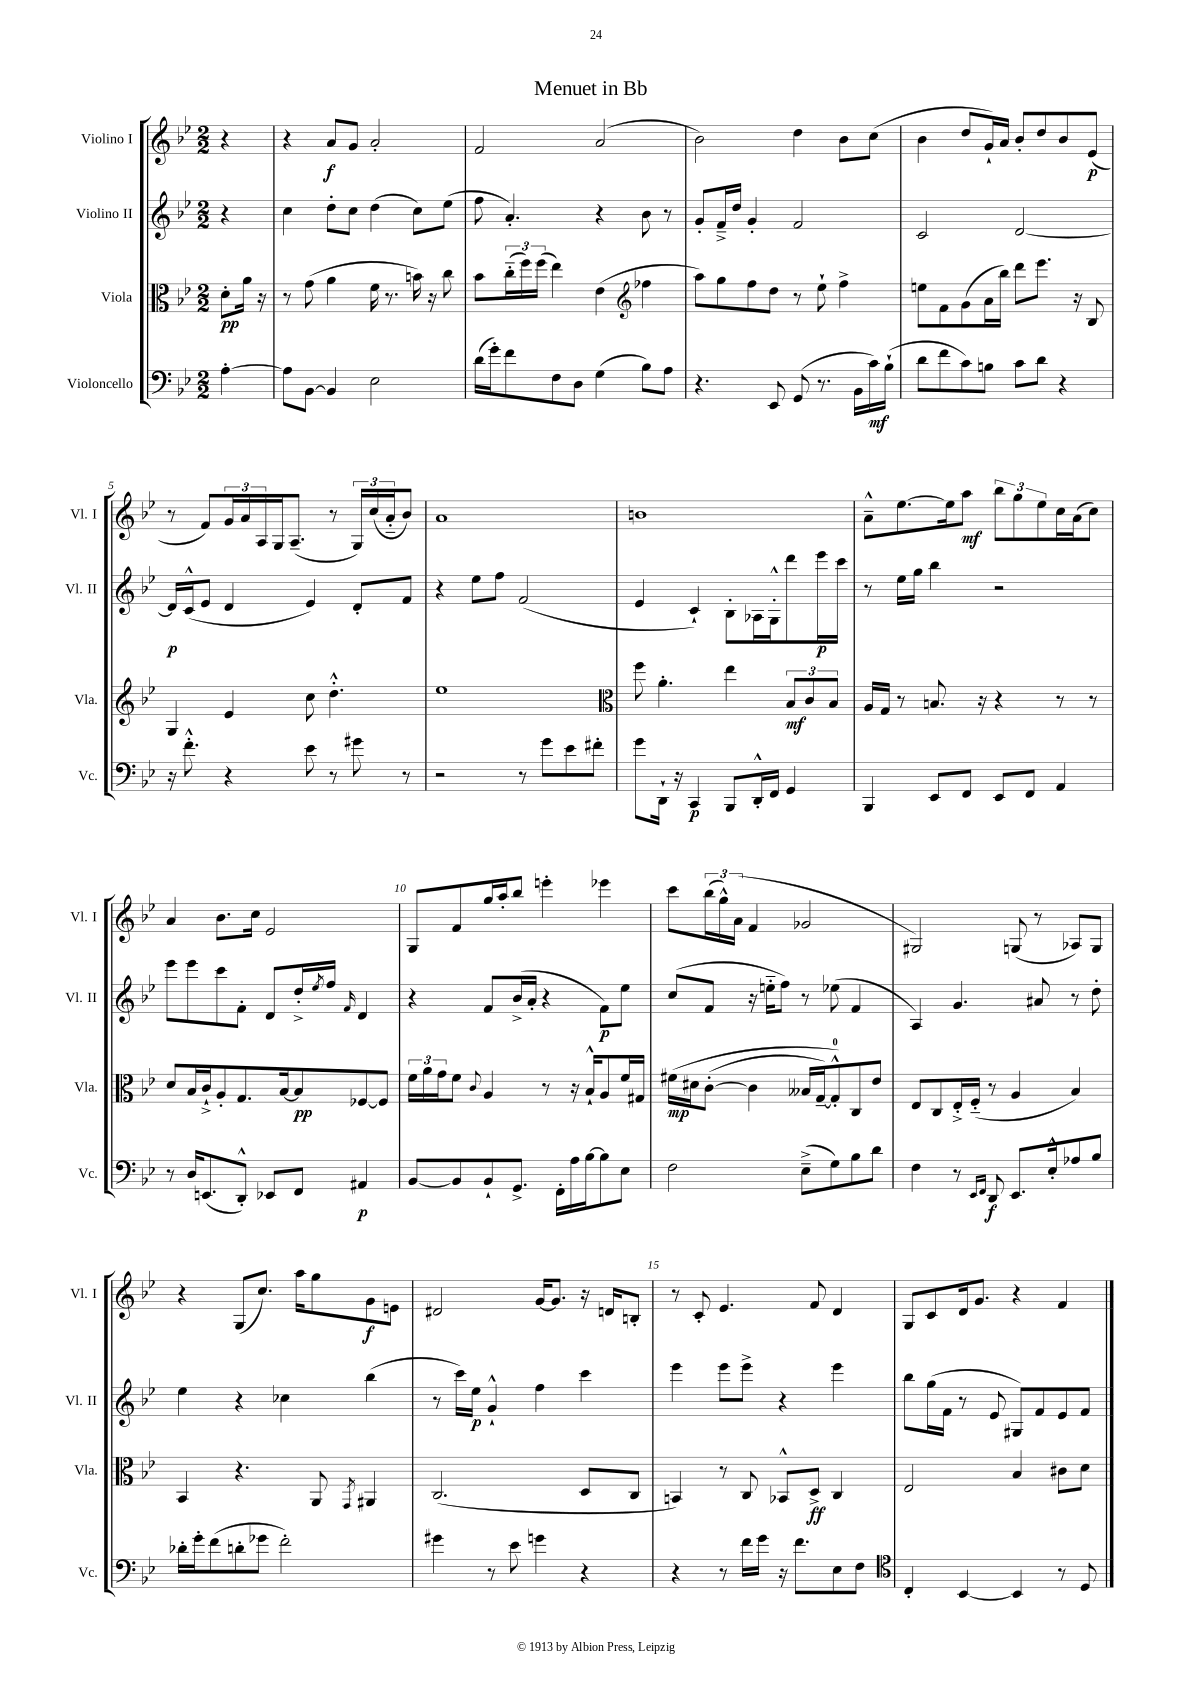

**kern	**kern	**kern	**kern
*staff4	*staff3	*staff2	*staff1
*clefF4	*clefC3	*clefG2	*clefG2
*k[b-e-]	*k[b-e-]	*k[b-e-]	*k[b-e-]
*M2/2	*M2/2	*M2/2	*M2/2
[4A'\	8d'\L	4r	4r
.	16a\Jk	.	.
.	16r	.	.
=	=	=	=
8A\]L	8r	4cc\	4r
[8BB-\J	(8g\	.	.
4BB-/]	4a\	8dd'\L	8a/L
.	.	8cc\J	8g/J
2E-\	16f\	(4dd\	2a'/
.	8.r	.	.
.	16b\)	8cc\L)	.
.	16r	.	.
.	8cc\	(8ee-\J	.
=	=	=	=
(16d\LL	8b-\L	8ff\	2f/
16g'\J)	.	.	.
8f\	(24cc'~\L	4.a'/)	.
.	24ff\)	.	.
.	(24ff\JJ	.	.
8F\	4ee-\)	.	.
8D\J	.	.	.
(4G\	(4e-\	4r	(2a/
*	*clefG2	*	*
8B-\L)	4ff-\	8b-\	.
8A\J	.	8r	.
=	=	=	=
4.r	8aa\L)	8g'/L	2b-\)
.	8gg\	16f~^/L	.
.	.	16dd/JJ	.
.	8ff\	4g'/	.
8EE-/	8dd\J	.	.
(8GG/	8r	2f/	4dd\
8.r	8ee-`\	.	.
.	4ff^\	.	8b-\L
16BB-\LL	.	.	.
16c\)	.	.	(8cc\J
(16B-`\JJ	.	.	.
=	=	=	=
8d\L	8ee\L	2c/	4b-\
8f\	8f\	.	.
8c\)	(8g\	.	8dd/L
8B\J	16a\L	.	16g`/L)
.	16bb-\JJ)	.	16a/JJ
8c\L	8ddd\L	[2d/	8b-'/L
8d\J	8.eee-\J	.	8dd/
4r	.	.	8b-/
.	16r	.	.
.	8B-/	.	(8e-/J
=	=	=	=
16r	4G/	16d/]LL	8r
8.f'^^\	.	(16c^^/J	.
.	.	8e-/J	8f/L)
4r	4e-/	4d/	24g/L
.	.	.	24a/
.	.	.	24A/
.	.	.	16G/J
.	.	.	(8.A~/J
8e-\	8cc\	4e-/)	.
8r	4.dd'^^\	.	8r
8g#\	.	8d'/L	24G/LL)
.	.	.	(24cc/
.	.	.	24a'~/J
8r	.	8f/J	8b-/J)
=	=	=	=
2r	1ee-	4r	1a
.	.	8ee-\L	.
.	.	8ff\J	.
8r	.	(2f/	.
8g\L	.	.	.
8e-\	.	.	.
8f#'\J	.	.	.
=	=	=	=
*	*clefC3	*	*
8g\L	8ff\	4e-/	1b
16DD`\Jk	4.a'\	.	.
16r	.	.	.
4CC/	.	4c`/)	.
8BBB-/L	4ee-\	8B-'\L	.
16DD'^^/L	.	16A-\L	.
16FF/JJ	.	16G'^^\J	.
4GG/	12B-/L	8ddd\	.
.	12c/	.	.
.	.	16eee-\L	.
.	12B-/J	.	.
.	.	16ccc\JJ	.
=	=	=	=
4BBB-/	16A/LL	8r	8a~^^\L
.	16G/JJ	.	.
.	8r	16ee-\LL	[8.ee-\
.	.	16gg\JJ	.
8EE-/L	8.B/	4bb-\	.
.	.	.	16ee-\]k
8FF/J	.	.	8aa\J
.	16r	.	.
8EE-/L	4r	2r	12bb-\L
.	.	.	12gg\
8FF/J	.	.	.
.	.	.	12ee-\
4AA/	8r	.	16cc\L
.	.	.	(16a\J
.	8r	.	8cc\J)
=	=	=	=
8r	8d/L	8eee-\L	4a/
16D/LK	16B-/L	8eee-\	.
(8.EE/	16c`^/J	.	.
.	8A'/	8ccc\	8.b-\L
8DD'^^/J)	8.G/	8f'\J	.
.	.	.	16cc\Jk
8EE-/L	.	8d/L	2e-/
.	[16B-/k	.	.
8FF/J	8B-/]	16dd'^/L	.
.	.	8qee-/	.
.	.	16ff/JJ	.
.	.	16qqf/	.
4AA#/	[8F-/	4d/	.
.	8F-/]J	.	.
=	=	=	=
[8BB-/L	24f\LL	4r	8G/L
.	24a\	.	.
.	24g\J	.	.
8BB-/]	8f\J	.	8f/
.	8qqc/	.	.
8BB-`/	4A/	8f/L	16gg/L
.	.	.	16aa'/J
8.GG^/J	.	(16b-^/L	8bb-/J
.	.	16a'/JJ	.
.	8r	4r	4eee'\
16FF'\LL	.	.	.
16A\	16r	.	.
[16B-\J	16B-`^^/LK	.	.
8B-\]	8A/	8f\L)	4eee-\
8E-\J	16f/L	8ee-\J	.
.	16G#/JJ	.	.
=	=	=	=
2F\	&(16f#\LL	(8cc/L	8ccc\L
.	16d#\J	.	.
.	([8c'\J	8f/J	(24bb-\L
.	.	.	24gg^^\)
.	.	.	(24a\JJ
.	4c\]	16r	4f/
.	.	16ee'~\LK	.
.	.	8ff\J)	.
(8E-~^\L	16B--/LL	8r	2g-/
.	[16G~/J)	.	.
8G\)	8G'^^/]&)	(8ee-\	.
8B-\	8C/	4f/	.
8d\J	8e-/J	.	.
=	=	=	=
4F\	8E-/L	4A/)	2G#/)
.	8C/	.	.
8r	16E-'^/L	4.g/	.
.	(16F'~/JJ	.	.
16qqEE-/LL	.	.	.
16qqFF/JJ	.	.	.
8DD/	8r	.	.
8.EE-/L	4A/	.	(8G/
.	.	8a#/	8r
16E-'^^/k	.	.	.
8A-/	4B-/)	8r	8A-/L)
8B-/J	.	8dd'\	8G/J
=	=	=	=
16d-'\LL	4BB-/	4ee-\	4r
16g'\J	.	.	.
(8f\	.	.	.
8d'\	4.r	4r	(8G/L
8g-\J	.	.	8.cc/J)
2f'\)	.	4cc-\	.
.	.	.	16aa\LK
.	8AA/	.	8gg\
.	8qGG/	.	.
.	4AA#/	(4bb-\	8g\
.	.	.	8e\J
=	=	=	=
4g#\	(2.C/	8r	2d#/
.	.	16ccc\LL)	.
.	.	16ee-\JJ	.
8r	.	4g`^^/	.
8e-\	.	.	.
4g\	.	4ff\	[16g/LK
.	.	.	8.g/]J
4r	8D/L	4ccc\	16r
.	.	.	16d/LK
.	8C/J	.	8B'/J
=	=	=	=
4r	4BB/)	4eee-\	8r
.	.	.	8c'/
8r	8r	8eee-\L	4.e-/
16f\LL	8C/	8eee-^\J	.
16g\JJ	.	.	.
16r	8BB-^^/L	4r	.
8.f\L	.	.	.
.	8D^/J	.	8f/
8E-\	4C/	4eee-\	4d/
8F\J	.	.	.
=	=	=	=
*clefC4	*	*	*
4C'/	2E-/	8bb-\L	8G/L
.	.	(16gg\L	8c/
.	.	16f\JJ	.
[4BB-/	.	8r	16d/k
.	.	.	8.g/J
.	.	8e-/	.
4BB-/]	4B-/	8G#/L)	4r
.	.	8f/	.
8r	8c#\L	8e-/	4f/
8D/	8d\J	8f/J	.
==	==	==	==
*-	*-	*-	*-
